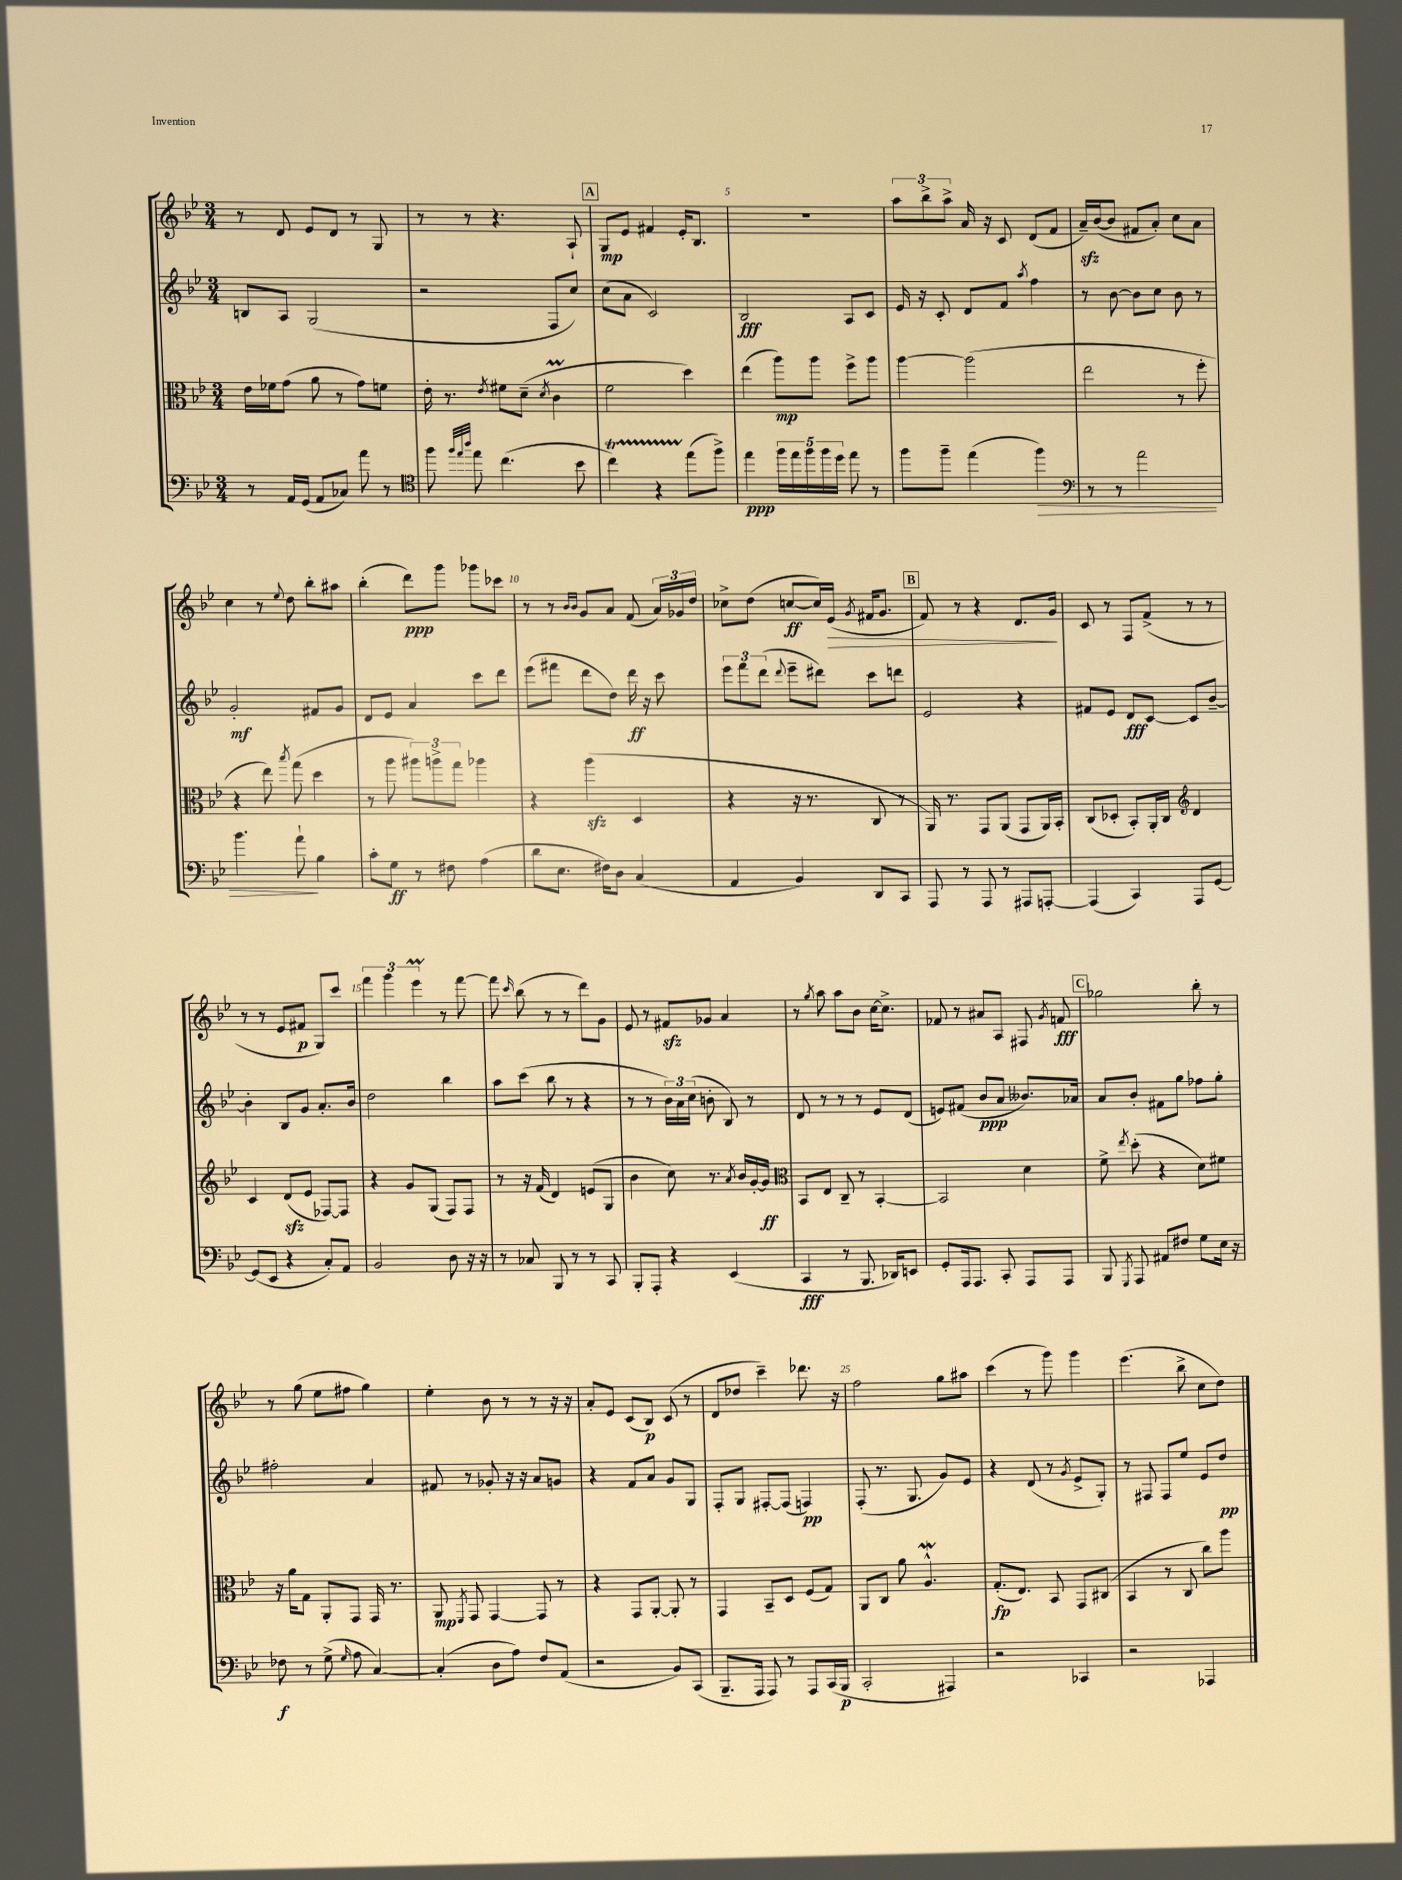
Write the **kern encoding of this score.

**kern	**kern	**kern	**kern
*staff4	*staff3	*staff2	*staff1
*clefF4	*clefC3	*clefG2	*clefG2
*k[b-e-]	*k[b-e-]	*k[b-e-]	*k[b-e-]
*M3/4	*M3/4	*M3/4	*M3/4
8r	16e-	8B	8r
.	16f-	.	.
16AA	(8g	8A	8d
(16GG	.	.	.
8AA	8a	(2G	8e-
8C-)	8r	.	8d
8a	8g)	.	8r
8r	8f	.	8G
=	=	=	=
*clefC4	*	*	*
8ff	16e-'	2r	8r
.	8.r	.	.
32qqff	.	.	.
32qqee-	.	.	.
32qqaa	.	.	.
8ee-	.	.	8r
.	8qe-	.	.
(4.cc	8f#	.	4.r
.	(8d~	.	.
.	8qd	.	.
.	4c	8F	.
8b-	.	8cc)	8A`
=	=	=	=
4cc)	2f	(8cc	8G
.	.	8a	8e-
4r	.	2c)	4f#
(8ee-	4dd)	.	16e-'
.	.	.	8.B-
8ff^)	.	.	.
=	=	=	=
4ee-	(4ee-	2B-	2.r
20ff	8aa)	.	.
20ee-	.	.	.
20ff	.	.	.
.	8aa	.	.
20ff	.	.	.
20dd	.	.	.
8ee-	8ff^	8A	.
8r	8aa	8c	.
=	=	=	=
8ff	[4aa	16e-	12aa
.	.	16r	.
.	.	.	12bb-^
8ff~	.	8c'	.
.	.	.	12aa^
(4ee-	(2aa]	8d	16a
.	.	.	16r
.	.	8f	8c
.	.	8qaa	.
4ff)	.	4ff	(8d
.	.	.	8f
=	=	=	=
*clefF4	*	*	*
8r	2ee-	8r	16a~)
.	.	.	([16b-
8r	.	[8b-	8b-]
2a	.	8b-]	8f#
.	.	8cc	8a')
.	8r	8b-	8cc
.	8ff'	8r	8a
=	=	=	=
4.b-	4r	2g'	4cc
.	8ee-)	.	8r
.	8qbb-	.	8qqee-
8a`	(8gg	.	8dd
4B-	4dd	8f#	8bb-'
.	.	8g	8aa#
=	=	=	=
8c'	8r	8d	(4bb-'
8G	8aa	8e-	.
8r	12aa#)	4a	8ddd)
.	12aa^	.	.
8F#	.	.	8ggg
.	12gg	.	.
(4A	4aa-	8ccc	8ggg-
.	.	8ddd	8ccc-
=	=	=	=
8d	4r	(8eee-	8r
8.E-	.	8fff#	8r
.	.	.	16qqb-
.	.	.	16qqb-
.	(4aa	8ddd	8g
16F#)	.	.	.
8D	.	8dd)	8a
(4C	4D	16ddd	(8f
.	.	16r	.
.	.	8ccc	24a)
.	.	.	24g-
.	.	.	24dd
=	=	=	=
4AA	4r	12eee-	8cc-^
.	.	12fff	.
.	.	.	(8dd
.	.	(12ddd	.
.	.	8qqddd	.
4BB-)	16r	8eee-~	[8cc
.	8.r	.	.
.	.	8ddd#)	16cc])
.	.	.	(16e-
.	.	.	8qg
8DD	8C	8ccc	16f#
.	.	.	8.g
8CC	8r	8ddd	.
=	=	=	=
8AAA	16AA)	2e-	8f)
.	8.r	.	.
8r	.	.	8r
8AAA	8GG	.	4r
8r	(8AA	.	.
8AAA#	8GG	4r	8.d
[8AAA'	16AA)	.	.
.	16BB-'	.	16g
=	=	=	=
(4AAA]	(8C	8f#	8c
.	8D-'	8e-	8r
4CC)	8BB-')	8d	8F
.	16AA'	[8c	(8f^
.	16C	.	.
*	*clefG2	*	*
8AAA	4d	8c]	8r
[8GG	.	[8b-~	8r
=	=	=	=
(8GG]	4c	4b-']	8r
8EE-	.	.	8r
4r	(8d	8B-	8e-
.	8e-	8g	8f#
8C')	[8F-)	8.a'	8G)
8AA	8F-]	.	8ccc
.	.	16b-	.
=	=	=	=
2BB-	4r	2dd	6fff
.	.	.	6ggg
.	8g	.	.
.	.	.	6eee-
.	(8G	.	.
8D	8F)	4bb-	8r
16r	8F	.	[8fff
16r	.	.	.
=	=	=	=
8r	8r	8aa	8fff]
.	.	.	16qqccc
8C-	16r	(8ccc	(8bb-
.	(16f	.	.
8BBB-	4d)	8bb-	8r
8r	.	8r	8r
8r	(8e	4r	8ddd)
8CC	8G	.	8g
=	=	=	=
8BBB-'	4b-	8r	8e-
8AAA'	.	8r	8r
4r	8cc)	24b-)	8f#
.	.	24a	.
.	.	(24cc	.
.	8.r	8b'	8g-
(4EE-	.	8B-)	4a
.	8qa	.	.
.	16b-	.	.
.	[16g'	8r	.
.	16g]	.	.
=	=	=	=
*	*clefC3	*	*
4CC	8BB-	8d	8r
.	.	.	8qgg
.	8E-	8r	8aa
8r	8C~	8r	8aa
8.BBB-	8r	8r	8b-
.	[4BB-'	8e-	[16cc
16DD-)	.	.	8.cc^]
8EE	.	(8d	.
=	=	=	=
8GG'	2BB-]	8e)	8f-
16AAA	.	(8f#	8r
8.AAA	.	.	.
.	.	8b-	8a#
8CC'	.	8a	8A
8AAA	4d	8.b--)	8F#
.	.	.	8qg
8AAA	.	.	8f
.	.	16a-	.
=	=	=	=
8BBB-	8f^	8a	2gg-
8qGGG	8qee-	.	.
8AAA	(8dd'	8b-'	.
8AA#	4r	8f#	.
8F#	.	8gg	.
8G	8d)	8ff-	8bb-'
16E-	8f#	8gg'	8r
16r	.	.	.
=	=	=	=
8F-	16r	2ff#'	8r
.	16a	.	.
8r	8G	.	(8gg
(8G^	8AA'	.	8ee-
16qqG	.	.	.
8A	8GG	.	8ff#
[4C)	16GG	4a	4gg)
.	8.r	.	.
=	=	=	=
(4C']	8AA	8f#	4ee-'
.	8qFF	.	.
.	8GG	8r	.
8D	[4GG	8g-'	8b-
8A)	.	16r	8r
.	.	16r	.
8F	8GG]	8a	8r
(8AA	8r	8g	16r
.	.	.	16r
=	=	=	=
2r	4r	4r	8a'
.	.	.	8e-
.	8GG	8f	(8c
.	[8AA'	8a	8B-)
8BB-)	8AA']	8g	(8c
(8CC	8r	8G	8r
=	=	=	=
8.BBB-~	4GG	8F'	8d
.	.	8G	8dd-
16AAA	.	.	.
8AAA)	8BB-~	[8F#'	4ccc~)
8r	8D	(8F#]	.
8AAA	(8F	4F)	8.ddd-
(16CC	8G)	.	.
16BBB-	.	.	16r
=	=	=	=
2CC'	8AA	(8F'	2ff
.	8C	8.r	.
.	8a	.	.
.	.	8.G	.
.	4.A^^	.	.
4AAA#)	.	8g)	8gg
.	.	8e-	8aa#
=	=	=	=
2r	(8.G'	4r	(4ccc
.	8.E-)	.	.
.	.	(8d	8r
.	8BB-	8r	8ggg)
.	.	8qg	.
4CC-	8GG	8e-^	4ggg
.	(8C#	8G')	.
=	=	=	=
2r	4BB-	8r	(4.eee-
.	.	8F#	.
.	8r	8F#	.
.	8C	8ee-	8bb-^
4AAA-	8cc)	8e-	8cc
.	8aa	8dd	8dd)
==	==	==	==
*-	*-	*-	*-
